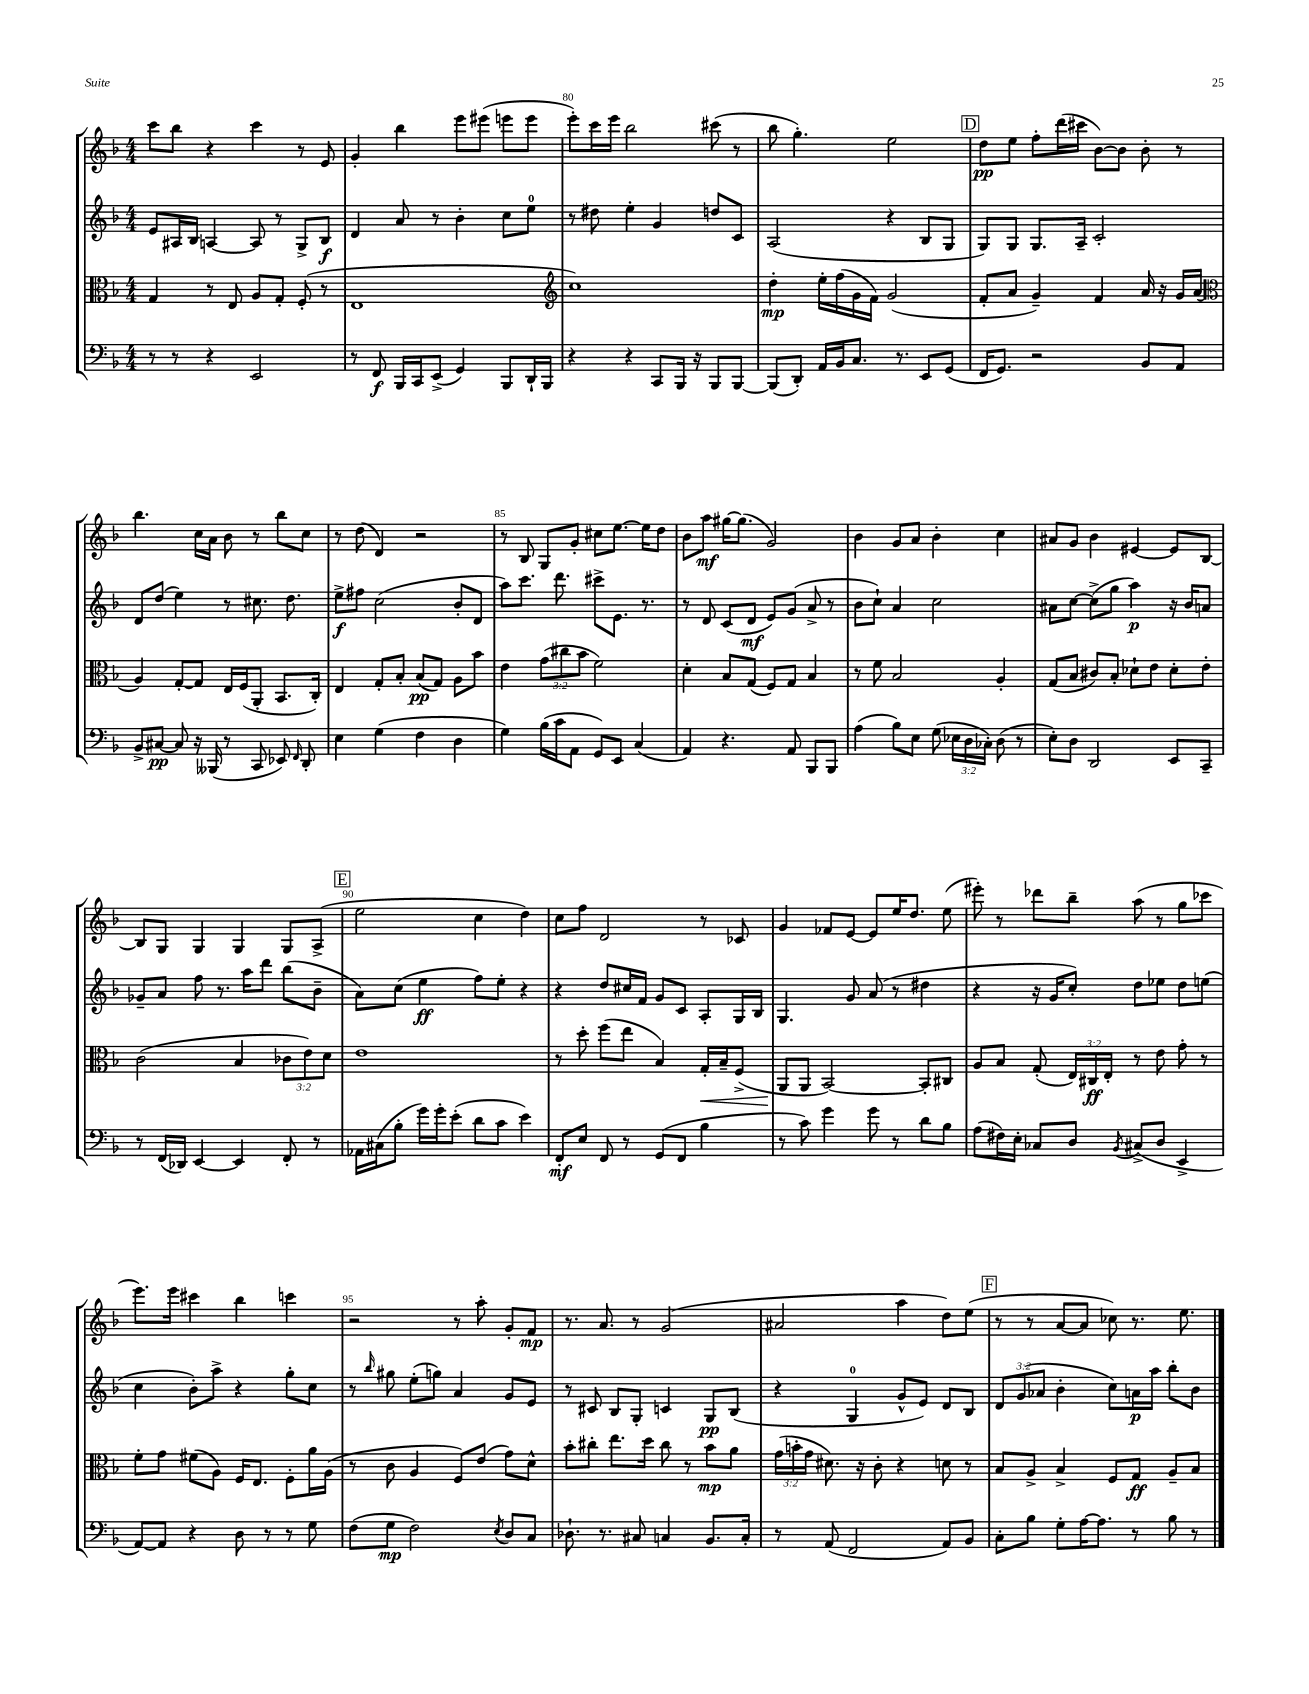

**kern	**dynam	**kern	**dynam	**kern	**dynam	**kern	**dynam
*part4	*part4	*part3	*part3	*part2	*part2	*part1	*part1
*staff4	*staff4	*staff3	*staff3	*staff2	*staff2	*staff1	*staff1
*clefF4	*	*clefC3	*	*clefG2	*	*clefG2	*
*k[b-]	*	*k[b-]	*	*k[b-]	*	*k[b-]	*
*M4/4	*	*M4/4	*	*M4/4	*	*M4/4	*
=78	=78	=78	=78	=78	=78	=78	=78
8r	.	4G/	.	8e/L	.	8ccc\L	.
8r	.	.	.	16A#X/L	.	8bb-\J	.
.	.	.	.	16B-/JJ	.	.	.
4r	.	8r	.	[4An/	.	4r	.
.	.	8E/	.	.	.	.	.
2EE/	.	8A/L	.	8A/]	.	4ccc\	.
.	.	8G'/J	.	8r	.	.	.
.	.	(8F'/	.	8G^/L	.	8r	.
.	.	8r	.	8B-/J	f	8e/	.
=79	=79	=79	=79	=79	=79	=79	=79
8r	.	1E	.	4d/	.	4g'/	.
8FF/	f	.	.	.	.	.	.
16BBB-/LL	.	.	.	8a/	.	4bb-\	.
16CC/J	.	.	.	.	.	.	.
(8EE^/J	.	.	.	8r	.	.	.
4GG/)	.	.	.	4b-'\	.	8eee\L	.
.	.	.	.	.	.	(8eee#X\J	.
8BBB-/L	.	.	.	8cc\L	.	8eeen\L	.
16DD`/L	.	.	.	8ee\J	.	8eee\J	.
16BBB-/JJ	.	.	.	.	.	.	.
=80	=80	=80	=80	=80	=80	=80	=80
*	*	*clefG2	*	*	*	*	*
4r	.	1cc)	.	8r	.	8eee'\L)	.
.	.	.	.	8dd#X\	.	16ccc\L	.
.	.	.	.	.	.	16eee\JJ	.
4r	.	.	.	4ee'\	.	2bb-\	.
8CC/L	.	.	.	4g/	.	.	.
16BBB-/Jk	.	.	.	.	.	.	.
16r	.	.	.	.	.	.	.
8BBB-/L	.	.	.	8ddn/L	.	(8ccc#X\	.
[8BBB-/J	.	.	.	8c/J	.	8r	.
=81	=81	=81	=81	=81	=81	=81	=81
(8BBB-/L]	.	4dd'\	mp	(2A/	.	8bb-\	.
8DD'/J)	.	.	.	.	.	4.gg'\)	.
16AA/LL	.	16ee'\LL	.	.	.	.	.
16BB-/J	.	(16ff\	.	.	.	.	.
8.C/J	.	16g\	.	.	.	.	.
.	.	16f\JJ)	.	.	.	.	.
.	.	(2g/	.	4r	.	2ee\	.
8.r	.	.	.	.	.	.	.
8EE/L	.	.	.	8B-/L	.	.	.
(8GG/J	.	.	.	8G/J	.	.	.
!!LO:REH:place=s1:t=D
=82	=82	=82	=82	=82	=82	=82	=82
16FF/KL	.	8f'/L	.	8G/L)	.	8dd\L	pp
8.GG/J)	.	.	.	.	.	.	.
.	.	8a/J	.	8G/J	.	8ee\J	.
2r	.	4g~/)	.	8.G/L	.	8ff'\L	.
.	.	.	.	.	.	(16ddd\L	.
.	.	.	.	16A~/Jk	.	16ccc#X\JJ	.
.	.	4f/	.	2c'/	.	[8b-\L)	.
.	.	.	.	.	.	8b-\J]	.
8BB-/L	.	16a/	.	.	.	8b-'\	.
.	.	16r	.	.	.	.	.
8AA/J	.	16g/LL	.	.	.	8r	.
.	.	(16a/JJ	.	.	.	.	.
!!LO:LB:g=z
=83	=83	=83	=83	=83	=83	=83	=83
*	*	*clefC3	*	*	*	*	*
8BB-^/L	.	4A/)	.	8d/L	.	4.bb-\	.
[8C#X/J	pp	.	.	(8dd/J	.	.	.
8C#/]	.	[8G'/L	.	4ee\)	.	.	.
16r	.	8G/J]	.	.	.	16cc\LL	.
(16BBB--X/	.	.	.	.	.	16a\JJ	.
8r	.	16E/LL	.	8r	.	8b-\	.
.	.	(16F/J	.	.	.	.	.
8CC/	.	8AA'/J	.	8.cc#X\	.	8r	.
8EE-X/)	.	8.BB-/L	.	.	.	8bb-\L	.
.	.	.	.	8.dd\	.	.	.
16qqFF/	.	.	.	.	.	.	.
8DD'/	.	.	.	.	.	8cc\J	.
.	.	16C'/Jk)	.	.	.	.	.
=84	=84	=84	=84	=84	=84	=84	=84
4E\	.	4E/	.	8ee^\L	f	8r	.
.	.	.	.	8ff#X\J	.	(8dd\	.
(4G\	.	8G'/L	.	(2cc\	.	4d/)	.
.	.	8B-'/J	.	.	.	.	.
4F\	.	(8B-/L	pp	.	.	2r	.
.	.	8G/J)	.	.	.	.	.
4D\	.	8A\L	.	8b-'/L	.	.	.
.	.	8b-\J	.	8d/J	.	.	.
=85	=85	=85	=85	=85	=85	=85	=85
4G\)	.	4e\	.	8aa\L)	.	8r	.
.	.	.	.	8.ccc\J	.	8B-/	.
(16B-\LL	.	(12g\L	.	.	.	8G/L	.
16c\J	.	.	.	8.ddd\	.	.	.
.	.	12cc#X\	.	.	.	.	.
8AA\J	.	.	.	.	.	8g'/J	.
.	.	12b-\J	.	.	.	.	.
8GG/L)	.	2f\)	.	8ccc#X^\L	.	8cc#X\L	.
8EE/J	.	.	.	8.e\J	.	[8.ee\J	.
(4C/	.	.	.	.	.	.	.
.	.	.	.	8.r	.	16ee\KL]	.
.	.	.	.	.	.	8dd\J	.
=86	=86	=86	=86	=86	=86	=86	=86
4AA/)	.	4d'\	.	8r	.	8b-\L	.
.	.	.	.	8d/	.	8aa\J	mf
4.r	.	8B-/L	.	(8c/L	.	[16gg#X\KL	.
.	.	.	.	.	.	(8.gg#\J]	.
.	.	(8G/J	.	8d/J	mf	.	.
.	.	8F/L)	.	8e/L)	.	2g/)	.
8AA/	.	8G/J	.	(8g/J	.	.	.
8BBB-/L	.	4B-/	.	8a^/	.	.	.
8BBB-/J	.	.	.	8r	.	.	.
=87	=87	=87	=87	=87	=87	=87	=87
(4A\	.	8r	.	8b-\L	.	4b-\	.
.	.	8f\	.	8cc`\J)	.	.	.
8B-\L)	.	2B-/	.	4a/	.	8g/L	.
8E\J	.	.	.	.	.	8a/J	.
(8G\	.	.	.	2cc\	.	4b-'\	.
24E-X\LL	.	.	.	.	.	.	.
24D\	.	.	.	.	.	.	.
24C-X'\JJ)	.	.	.	.	.	.	.
(8D\	.	4A'/	.	.	.	4cc\	.
8r	.	.	.	.	.	.	.
=88	=88	=88	=88	=88	=88	=88	=88
8E'\L)	.	(8G/L	.	8a#X\L	.	8a#X/L	.
8D\J	.	8B-/J	.	[8cc\J	.	8g/J	.
2DD/	.	8c#X/L)	.	(8cc^\L]	.	4b-\	.
.	.	8B-'/J	.	8gg\J	.	.	.
.	.	8d-X`\L	.	4aa\)	p	[4e#X/	.
.	.	8e\J	.	.	.	.	.
8EE/L	.	8d-'\L	.	16r	.	8e#/L]	.
.	.	.	.	16b-/KL	.	.	.
8CC~/J	.	8e'\J	.	8an/J	.	[8B-/J	.
!!LO:LB:g=z
=89	=89	=89	=89	=89	=89	=89	=89
8r	.	(2c\	.	8g-X~/L	.	8B-/L]	.
(16FF/LL	.	.	.	8a/J	.	8G/J	.
16DD-X/JJ)	.	.	.	.	.	.	.
[4EE/	.	.	.	8ff\	.	4G/	.
.	.	.	.	8.r	.	.	.
4EE/]	.	4B-/	.	.	.	4G/	.
.	.	.	.	16aa\KL	.	.	.
.	.	.	.	8ddd\J	.	.	.
8FF'/	.	12c-X\L	.	(8bb-\L	.	8G/L	.
.	.	12e\)	.	.	.	.	.
8r	.	.	.	8b-~\J	.	(8A^/J	.
.	.	12d\J	.	.	.	.	.
!!LO:REH:place=s1:t=E
=90	=90	=90	=90	=90	=90	=90	=90
16AA-X\LL	.	1e	.	8a\L)	.	2ee\	.
(16C#X\J	.	.	.	.	.	.	.
8B-'\J	.	.	.	(8cc\J	.	.	.
16g\LL)	.	.	.	4ee\	ff	.	.
16g'\J	.	.	.	.	.	.	.
(8e'\J	.	.	.	.	.	.	.
8d\L	.	.	.	8ff\L)	.	4cc\	.
8c\J	.	.	.	8ee'\J	.	.	.
4e\)	.	.	.	4r	.	4dd\)	.
=91	=91	=91	=91	=91	=91	=91	=91
8FF'/L	mf	8r	.	4r	.	8cc\L	.
8E/J	.	8dd'\	.	.	.	8ff\J	.
8FF/	.	(8ff\L	.	8dd/L	.	2d/	.
8r	.	8ee\J	.	16cc#X/L	.	.	.
.	.	.	.	16f/JJ	.	.	.
(8GG/L	.	4B-/)	.	8g/L	.	.	.
8FF/J	.	.	.	8c/J	.	.	.
!	!	!	!LO:HP:b	!	!	!	!
4B-\	.	16G'/LL	<	8A'/L	.	8r	.
.	.	16B-~/J	.	.	.	.	.
.	.	(8F^/J	.	16G/L	.	8c-X/	.
.	.	.	.	16B-/JJ	.	.	.
=92	=92	=92	=92	=92	=92	=92	=92
8r	.	8AA/L	.	4.G/	.	4g/	.
8c\)	.	8AA/J	[	.	.	.	.
4g\	.	[2BB-/)	.	.	.	8f-X/L	.
.	.	.	.	8g/	.	[8e/J	.
8g\	.	.	.	(8a/	.	8e/L]	.
8r	.	.	.	8r	.	16ee/K	.
.	.	.	.	.	.	8.dd/J	.
8d\L	.	8BB-'/L]	.	4dd#X\	.	.	.
8B-\J	.	8C#X/J	.	.	.	(8ee\	.
=93	=93	=93	=93	=93	=93	=93	=93
(8A\L	.	8A/L	.	4r	.	8eee#X'\)	.
16F#X\L)	.	8B-/J	.	.	.	8r	.
16E'\JJ	.	.	.	.	.	.	.
8C-X/L	.	(8G'/	.	16r	.	8ddd-X\L	.
.	.	.	.	16g/KL	.	.	.
8D/J	.	24E/LL)	.	8cc'/J)	.	8bb-~\J	.
.	.	24C#X/	ff	.	.	.	.
.	.	24E'/JJ	.	.	.	.	.
8qBB-/	.	.	.	.	.	.	.
(8C#X^/L	.	8r	.	8dd\L	.	(8aa\	.
8D/J	.	8e\	.	8ee-X\J	.	8r	.
4EE^/	.	8g'\	.	8dd\L	.	8gg\L	.
.	.	8r	.	(8een\J	.	8ccc-X\J	.
!!LO:LB:g=z
=94	=94	=94	=94	=94	=94	=94	=94
[8AA/L)	.	8f'\L	.	4cc\	.	8.eee\L)	.
8AA/J]	.	8g\J	.	.	.	.	.
.	.	.	.	.	.	16eee\Jk	.
4r	.	(8f#X\L	.	8b-'\L)	.	4ccc#X\	.
.	.	8A\J)	.	8aa^\J	.	.	.
8D\	.	16F/KL	.	4r	.	4bb-\	.
.	.	8.E/J	.	.	.	.	.
8r	.	.	.	.	.	.	.
8r	.	8F'\L	.	8gg'\L	.	4cccn\	.
8G\	.	16a\L	.	8cc\J	.	.	.
.	.	(16A\JJ	.	.	.	.	.
=95	=95	=95	=95	=95	=95	=95	=95
(8F\L	.	8r	.	8r	.	2r	.
.	.	.	.	16qqbb-/	.	.	.
8G\J	mp	8c\	.	8gg#X\	.	.	.
2F\)	.	4A/	.	(8ee'\L	.	.	.
.	.	.	.	8ggn\J)	.	.	.
.	.	8F/L)	.	4a/	.	8r	.
.	.	(8e/J	.	.	.	8aa'\	.
8qE/	.	.	.	.	.	.	.
8D/L	.	8g\L)	.	8g/L	.	8g'/L	.
8C/J	.	8d^^\J	.	8e/J	.	8f/J	mp
=96	=96	=96	=96	=96	=96	=96	=96
8.D-X`\	.	8b-'\L	.	8r	.	8.r	.
.	.	8cc#X'\J	.	8c#X/	.	.	.
8.r	.	.	.	.	.	8.a/	.
.	.	8.ee\L	.	8B-/L	.	.	.
8C#X/	.	.	.	8G'/J	.	8r	.
.	.	16dd\Jk	.	.	.	.	.
4Cn/	.	8cc#\	.	4cn/	.	(2g/	.
.	.	8r	.	.	.	.	.
8.BB-/L	.	8b-\L	mp	8G/L	pp	.	.
.	.	8a\J	.	(8B-/J	.	.	.
16C'/Jk	.	.	.	.	.	.	.
=97	=97	=97	=97	=97	=97	=97	=97
8r	.	(24g\LL	.	4r	.	2a#X/	.
.	.	24bn'\	.	.	.	.	.
.	.	24g\JJ	.	.	.	.	.
(8AA/	.	8.d#X\)	.	.	.	.	.
2FF/	.	.	.	4G/	.	.	.
.	.	16r	.	.	.	.	.
.	.	8c'\	.	.	.	.	.
.	.	4r	.	8g^^/L	.	4aa\	.
.	.	.	.	8e/J)	.	.	.
8AA/L)	.	8dn\	.	8d/L	.	8dd\L)	.
8BB-/J	.	8r	.	8B-/J	.	(8ee\J	.
!!LO:REH:place=s1:t=F
=98	=98	=98	=98	=98	=98	=98	=98
8C'\L	.	8B-/L	.	12d/L	.	8r	.
.	.	.	.	(12g/	.	.	.
8B-\J	.	8A^/J	.	.	.	8r	.
.	.	.	.	12a-X/J	.	.	.
8G'\L	.	4B-^/	.	4b-'\	.	[8a/L	.
[16A\K	.	.	.	.	.	8a/J]	.
8.A\J]	.	.	.	.	.	.	.
.	.	8F/L	.	8cc\L)	.	8cc-X\)	.
8r	.	8G/J	ff	16an\L	p	8.r	.
.	.	.	.	16aa\JJ	.	.	.
8B-\	.	8A~/L	.	8bb-'\L	.	.	.
.	.	.	.	.	.	8.ee\	.
8r	.	8B-/J	.	8b-\J	.	.	.
==	==	==	==	==	==	==	==
*-	*-	*-	*-	*-	*-	*-	*-
